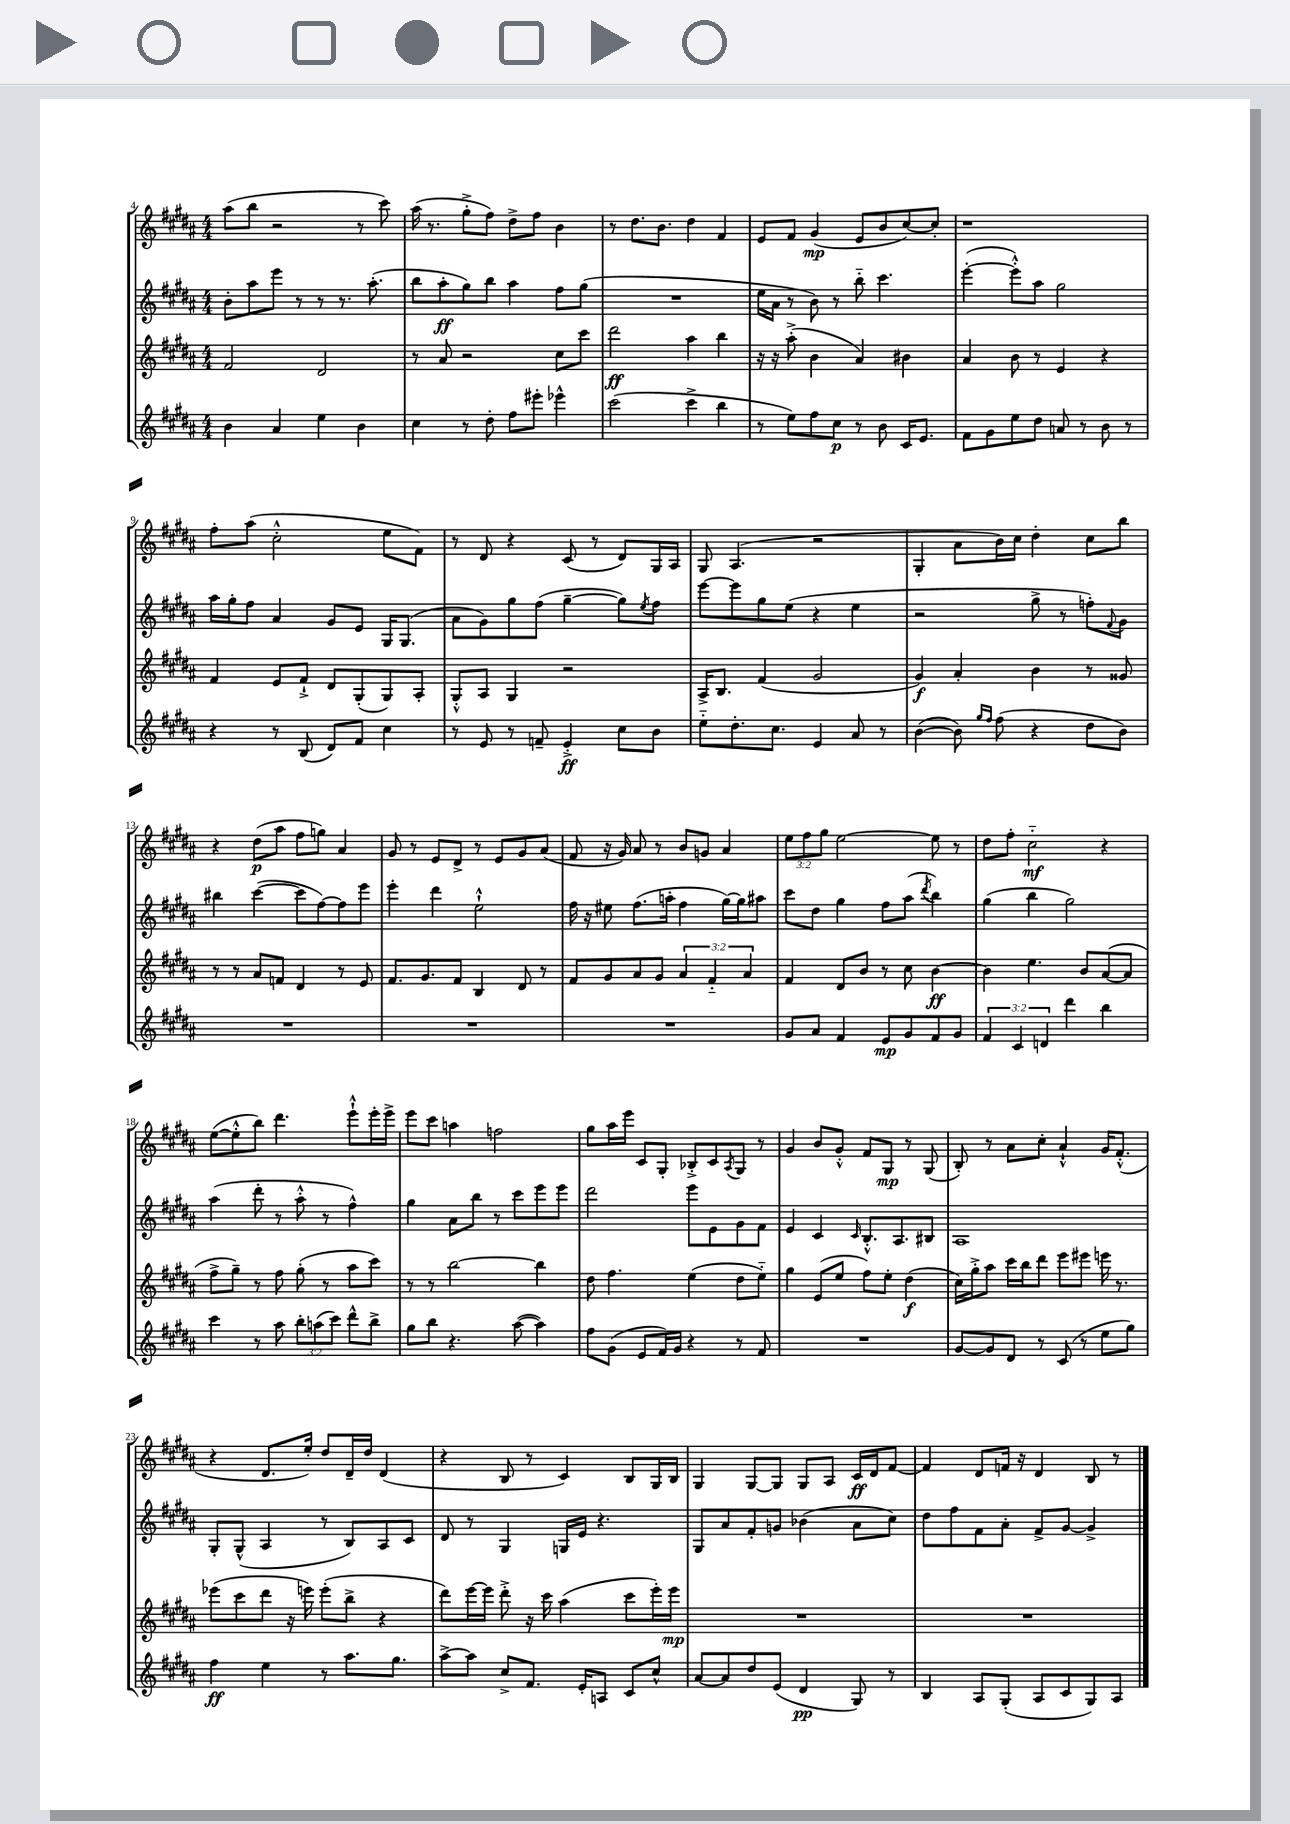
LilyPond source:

<<
\new StaffGroup <<
\new Staff = "s0" {
    \clef treble \key b \major \numericTimeSignature \time 4/4 \override Staff.TupletNumber.text = #tuplet-number::calc-fraction-text
    ais''8( b''8 r2 r8 cis'''8) |
    ais''16( r8. gis''8-.-> fis''8) dis''8-> fis''8 b'4 |
    r8 dis''8. b'8. dis''4 fis'4 |
    e'8 fis'8 gis'4\mp( e'8 b'8 cis''8~) cis''8-. |
    r1 |
    fis''8-. ais''8( cis''2-.-^ e''8 fis'8) |
    r8 dis'8 r4 cis'8( r8 dis'8) gis16 ais16 |
    gis8 ais4.( r2 |
    gis4-. ais'8 b'16) cis''16 dis''4-. cis''8 b''8 |
    r4 dis''8\p( ais''8 fis''8 g''8) ais'4 |
    gis'8 r8 e'8 dis'8-> r8 e'8 gis'8 ais'8( |
    fis'8 r16 gis'16) ais'8 r8 b'8 g'8 ais'4 |
    \tuplet 3/2 { e''8 fis''8 gis''8 } e''2~ e''8 r8 |
    dis''8 fis''8-. cis''2-_\mf r4 |
    e''8~( e''8-.-^ b''8) dis'''4. e'''8-!-^ e'''16-. e'''16-> |
    e'''8 cis'''8 a''4 f''2 |
    gis''8 ais''16 e'''16 cis'8 gis8-. bes8-.-> cis'8 \acciaccatura { ais8 } gis8 r8 |
    gis'4 b'8 gis'8-.-^ fis'8 gis8\mp r8 gis8( |
    b8-.) r8 ais'8 cis''8-. ais'4-!-^ gis'16 fis'8.-.-^( |
    r4 dis'8. e''16-.) dis''8 dis'16-- dis''16 dis'4( |
    r4 b8 r8 cis'4) b8 gis16 b16 |
    gis4 gis8~ gis8 gis8 ais8 cis'16\ff dis'16 fis'8~ |
    fis'4 dis'8 f'16 r16 dis'4 b8 r8 \bar "|." |
}
\new Staff = "s1" {
    \clef treble \key b \major \numericTimeSignature \time 4/4
    b'8-. ais''8 e'''8 r8 r8 r8. ais''8.-.( |
    b''8 ais''8-.\ff gis''8) b''8 ais''4 fis''8 gis''8( |
    R1 |
    e''16 ais'16 r8 b'8) r8 b''8-_ cis'''4. |
    e'''4~-.( e'''8-.-^) ais''8 gis''2 |
    ais''16 gis''16-. fis''8 ais'4 gis'8 e'8 gis16 gis8.( |
    ais'8 gis'8) gis''8 fis''8( gis''4~-- gis''8) \acciaccatura { e''8 } fis''8 |
    e'''8~ e'''8 gis''8 e''8( r4 e''4 |
    r2 gis''8-> r8 f''8-.) \appoggiatura { fis'8 } gis'8 |
    bis''4 cis'''4~( cis'''8 fis''8~) fis''8 e'''8 |
    e'''4-. dis'''4 e''2-!-^ |
    fis''16 r16 eis''8 fis''8.( a''16-. fis''4 gis''16~) gis''16 ais''8 |
    cis'''8 dis''8 gis''4 fis''8 ais''8( \acciaccatura { dis'''8 } b''4) |
    gis''4( b''4 gis''2) |
    ais''4( dis'''8-. r8 ais''8-.-^ r8 fis''4-^) |
    gis''4 ais'8 b''8 r8 cis'''8 e'''8 e'''8 |
    dis'''2 e'''8 e'8 gis'8 fis'8 |
    e'4 cis'4 \grace { cis'16 } b8.-.-^ ais8. bis8 |
    ais1 |
    gis8-. gis8-^( ais4 r8 b8) ais8 cis'8 |
    dis'8 r8 gis4 g16 e'16 r4. |
    gis8 ais'8 fis'8-. g'8 bes'4( ais'8 cis''8) |
    dis''8 fis''8 fis'8 ais'8-. fis'8-> gis'8~ gis'4-> \bar "|." |
}
\new Staff = "s2" {
    \clef treble \key b \major \numericTimeSignature \time 4/4 \override Staff.TupletNumber.text = #tuplet-number::calc-fraction-text
    fis'2 dis'2 |
    r8 ais'8 r2 cis''8 cis'''8 |
    dis'''2\ff ais''4 b''4 |
    r16 r16 ais''8-.->( b'4 ais'4) bis'4 |
    ais'4 b'8 r8 e'4 r4 |
    fis'4 e'8 fis'8-!-> dis'8 gis8-.( gis8) ais8-. |
    gis8-.-^ ais8 gis4 r2 |
    ais16-> b8. fis'4( gis'2 |
    gis'4\f) ais'4-. b'4 r8 gisis'8 |
    r8 r8 ais'8 f'8 dis'4 r8 e'8 |
    fis'8. gis'8. fis'8 b4 dis'8 r8 |
    fis'8 gis'8 ais'8 gis'8 \tuplet 3/2 { ais'4 fis'4-_ ais'4 } |
    fis'4 dis'8 b'8 r8 cis''8 b'4~\ff |
    b'4 e''4. b'8 ais'8~( ais'8 |
    fis''8-> gis''8--) r8 fis''8 gis''8-.( r8 ais''8 cis'''8) |
    r8 r8 b''2~ b''4 |
    dis''8 fis''4. e''4( dis''8 e''8-_) |
    gis''4 e'8( e''8 fis''8) e''8-. dis''4\f( |
    cis''16) gis''16-.-> ais''8 cis'''16 b''16 dis'''8 e'''8 eis'''8 e'''16 r8. |
    ees'''8( cis'''8 dis'''8 r16 e'''16) e'''8-.( b''8-> r4 |
    dis'''8) e'''16~ e'''16 dis'''8-.-> r16 cis'''16 ais''4( cis'''8 e'''16-.) e'''16\mp |
    R1 |
    R1 \bar "|." |
}
\new Staff = "s3" {
    \clef treble \key b \major \numericTimeSignature \time 4/4 \override Staff.TupletNumber.text = #tuplet-number::calc-fraction-text
    b'4 ais'4 e''4 b'4 |
    cis''4 r8 dis''8-. fis''8 eis'''8-. ees'''4-^ |
    cis'''2( cis'''4-> b''4 |
    r8 e''8) fis''8 cis''8\p r8 b'8 cis'16 e'8. |
    fis'8 gis'8 e''8 dis''8 a'8 r8 b'8 r8 |
    r4 r8 b8( dis'8) fis'8 cis''4 |
    r8 e'8 r8 f'8-- e'4-.->\ff cis''8 b'8 |
    e''8-_ dis''8.-. cis''8. e'4 ais'8 r8 |
    b'4~( b'8) \grace { gis''16 fis''16 } fis''8( r4 dis''8 b'8) |
    R1 |
    R1 |
    R1 |
    gis'8 ais'8 fis'4 e'8\mp gis'8 fis'8 gis'8 |
    \tuplet 3/2 { fis'4 cis'4 d'4 } dis'''4 b''4 |
    cis'''4 r8 ais''8 \tuplet 3/2 { b''8-. a''8( cis'''8) } dis'''8-^ b''8-> |
    gis''8 b''8 r4. ais''8~( ais''4) |
    fis''8 gis'8( e'8 fis'16) gis'16 r4 r8 fis'8 |
    R1 |
    gis'8~ gis'8 dis'8 r8 cis'8( r8 e''8 gis''8) |
    fis''4\ff e''4 r8 ais''8. gis''8. |
    ais''8~-> ais''8 cis''8-> fis'8. e'16-. a8 cis'8 cis''8-^ |
    ais'8~ ais'8 dis''8 e'8( dis'4\pp gis8) r8 |
    b4 ais8 gis8-.( ais8 cis'8 gis8) ais8 \bar "|." |
}
>>
>>
\layout { \context { \Score currentBarNumber = #4 } }
